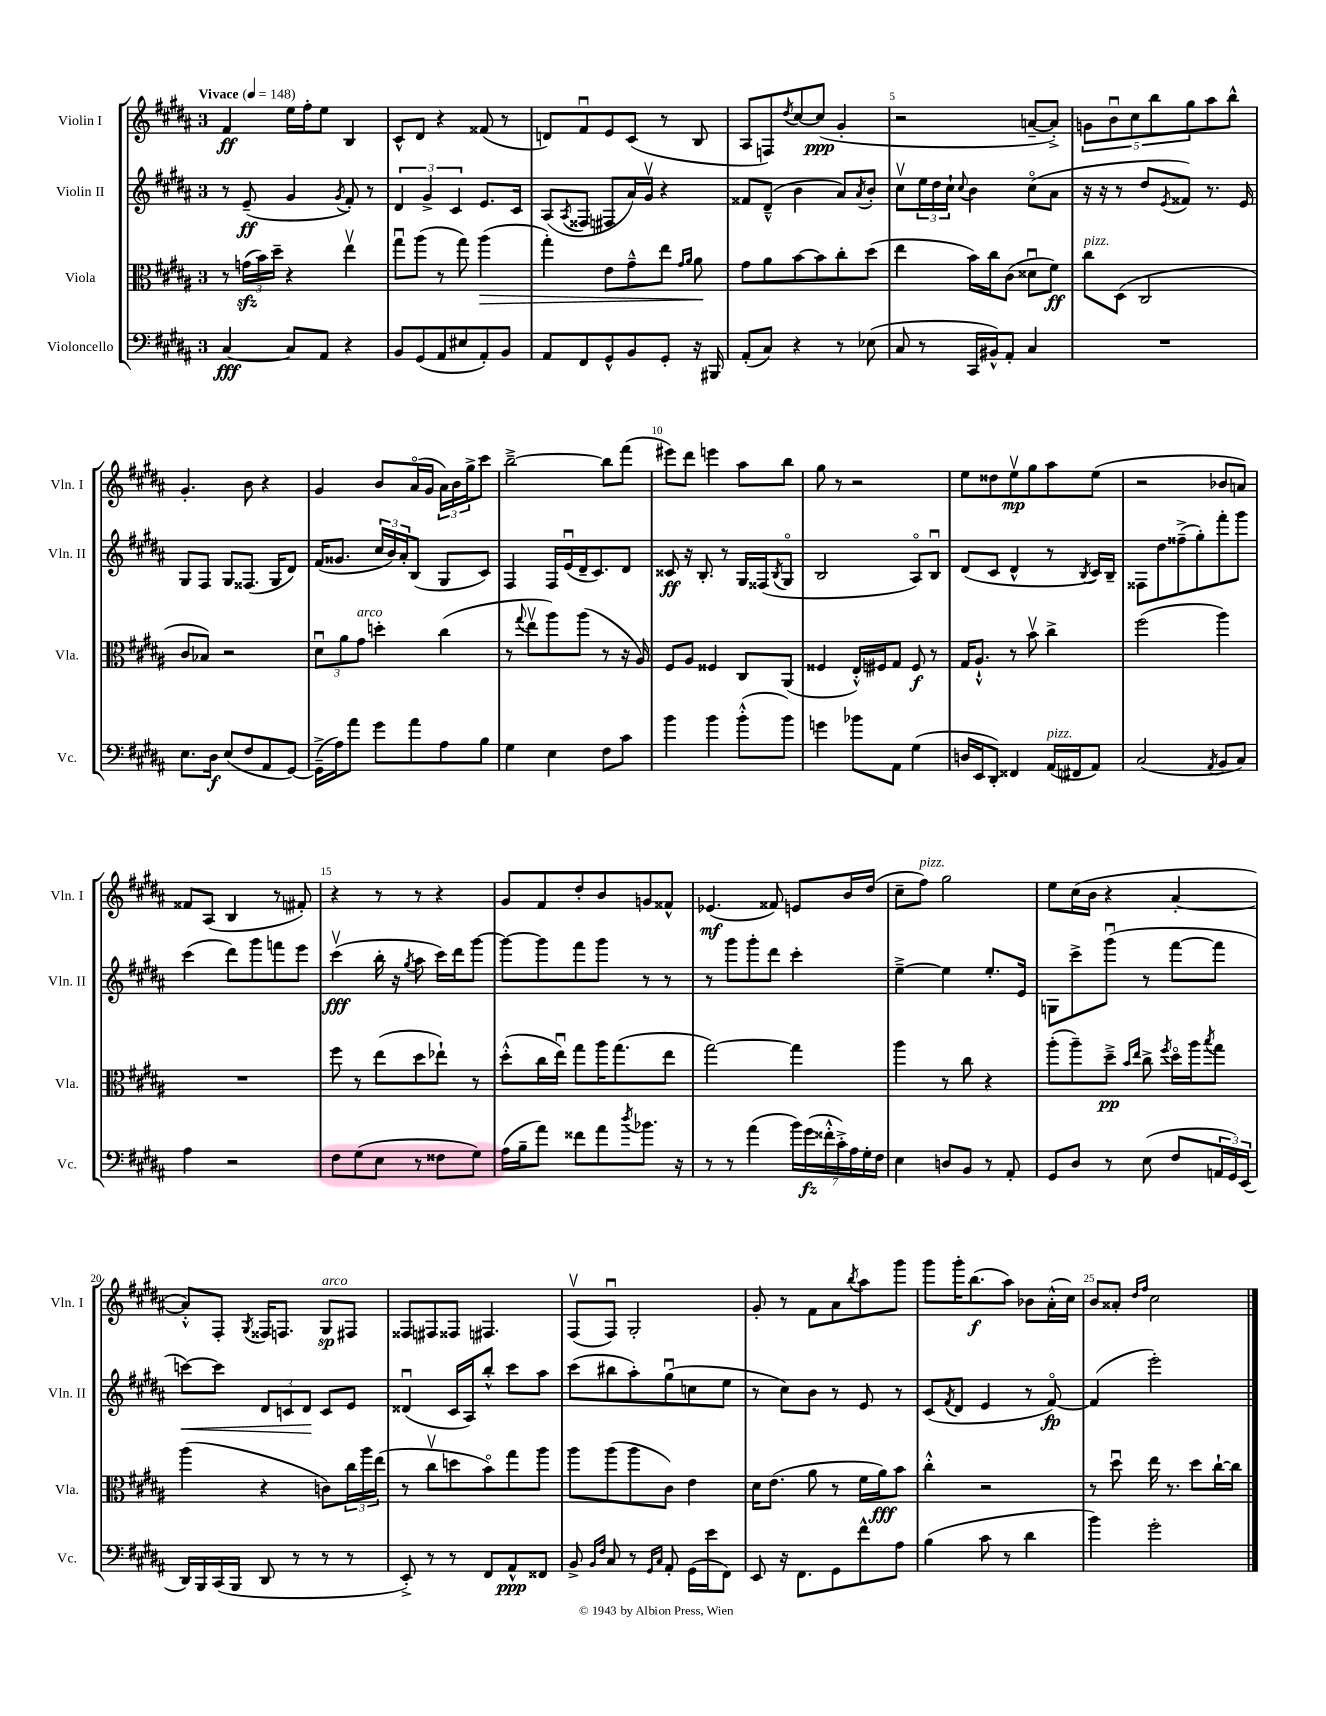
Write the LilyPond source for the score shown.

<<
\new StaffGroup <<
\new Staff = "s0" \with { instrumentName = "Violin I" shortInstrumentName = "Vln. I" } {
    \clef treble \key b \major \once \override Staff.TimeSignature.style = #'single-digit \time 3/4 \tempo "Vivace" 4 = 148
    fis'4\ff e''16 fis''16-. e''8 b4 |
    cis'8-^ dis'8 r4 fisis'8( r8 |
    d'8) fis'8\downbow e'8 cis'8( r8 b8 |
    ais8 f8) \acciaccatura { dis''8 } cis''8~ cis''8\ppp( gis'4-. |
    r2 a'8~-- a'8-.->) |
    \tuplet 5/4 { g'8 b'8\downbow cis''8 b''8 gis''8 } ais''8 b''8-^ |
    gis'4.-. b'8 r4 |
    gis'4 b'8 ais'16\flageolet( gis'16 \tuplet 3/2 { ais'16) b'16 gis''16-> } cis'''8 |
    b''2~---> b''8 fis'''8( |
    eis'''8) dis'''8 e'''4 ais''8 b''8 |
    gis''8 r8 r2 |
    e''8 disis''8 e''8\upbow\mp gis''8 ais''8 e''8( |
    r2 bes'8 a'8) |
    fisis'8 ais8( b4 r8 fis'8-.) |
    r4 r8 r8 r4 |
    gis'8 fis'8 dis''8-. b'8 g'8 fisis'8-^ |
    ees'4.\mf( fisis'8) e'8 b'16 dis''16( |
    cis''8-- fis''8^\markup { \italic "pizz." }) gis''2 |
    e''8 cis''16( b'16 r4 ais'4~-. |
    ais'8-.-^) fis8-. \acciaccatura { gis8 } fisis16 f8. gis8\sp^\markup { \italic "arco" } fis8 |
    fisis8 fis8 fisis8 fis4. |
    fis8\upbow( fis8\downbow) gis2-. |
    gis'8-. r8 fis'8 ais'8 \acciaccatura { b''8 } ais''8 gis'''8 |
    gis'''8 gis'''16-. b''8.\f( ais''8) bes'8 ais'16-.-^( cis''16) |
    b'8 aisis'8-. \grace { dis''16 fis''16 } cis''2 \bar "|." |
}
\new Staff = "s1" \with { instrumentName = "Violin II" shortInstrumentName = "Vln. II" } {
    \clef treble \key b \major \once \override Staff.TimeSignature.style = #'single-digit \time 3/4
    r8 e'8--\ff( gis'4 \acciaccatura { gis'8 } fis'8-.) r8 |
    \tuplet 3/2 { dis'4 gis'4-> cis'4 } e'8. cis'16 |
    ais8( \acciaccatura { ais8 } fisis8 fis8 ais'16) gis'16\upbow r4 |
    fisis'8 dis'8---^( b'4 ais'8) \acciaccatura { ais'8 } b'8-. |
    cis''8\upbow \tuplet 3/2 { e''16 dis''16 cis''16-! } \appoggiatura { cis''8 } b'4 cis''8\flageolet( ais'8 |
    r16 r16 r8 dis''8 \acciaccatura { e'8 } fisis'8) r8. e'16 |
    gis8 fis8 gis8 fisis8.( gis16 dis'8) |
    fis'16( gisis'8. \tuplet 3/2 { cis''16 b'16) ais'16-. } b8( gis8 cis'8) |
    fis4 fis16 e'16\downbow( dis'16-- cis'8.) dis'8 |
    cisis'8\ff r16 b8.-. r8 gis16 fisis16( \acciaccatura { b8 } gis8\flageolet |
    b2 ais8\flageolet) b8\downbow |
    dis'8( cis'8 dis'4-^ r8 \acciaccatura { b8 } cis'16) b16-- |
    fisis8 dis''8 fisis''8--->( gis''8-.) fis'''8-. gis'''8 |
    cis'''4( dis'''8) gis'''8 f'''8 e'''8 |
    cis'''4\upbow\fff( b''16-. r16 \acciaccatura { gis''8 } ais''8 cis'''16) dis'''16 gis'''8~ |
    gis'''8~ gis'''8 fis'''8 gis'''8 r8 r8 |
    r8 gis'''8 gis'''8-. dis'''8 cis'''4-. |
    e''4~---> e''4 e''8.-. e'16 |
    g8 cis'''8-> gis'''8\downbow( r8 fis'''8~ fis'''8 |
    c'''8~\<) c'''8 \tuplet 3/2 { dis'8 c'8 dis'8\! } c'8 e'8 |
    disis'4\downbow( cis'16 ais16) b''8-.-^ cis'''8 ais''8 |
    cis'''8( bis''8 ais''8-.) gis''8\downbow( c''8 e''8 |
    r8 cis''8) b'8 r8 e'8 r8 |
    cis'8( \acciaccatura { fis'8 } dis'8 e'4 r8 fis'8~\flageolet\fp) |
    fis'4( e'''2-.) \bar "|." |
}
\new Staff = "s2" \with { instrumentName = "Viola" shortInstrumentName = "Vla." } {
    \clef alto \key b \major \once \override Staff.TimeSignature.style = #'single-digit \time 3/4
    r8 \tuplet 3/2 { g'16\sfz( b'16) dis''16-- } r4 e''4\upbow |
    gis''8\downbow ais''8( r8 gis''8) ais''4\>( |
    gis''4-.) e'8 gis'8---^ e''8 \grace { gis'16 ais'16 } ais'8\! |
    gis'8 ais'8 b'8~ b'8 cis''8-. dis''8( |
    e''4 b'16) cis''16 cis'8( disis'8\downbow fis'8\ff) |
    cis''8^\markup { \italic "pizz." } dis8( cis2 |
    cis'8 bes8) r2 |
    \tuplet 3/2 { dis'8\downbow ais'8 gis'8^\markup { \italic "arco" } } d''4-. cis''4( |
    r8 \appoggiatura { gis''8 } e''8\upbow ais''8) ais''8( r8 r16 ais16) |
    fis8 ais8 fisis4 cis8 ais,8( |
    fisis4 e16-.-^) fis16 gis8 fis8\f r8 |
    gis16 ais8.-!-^ r8 b'8\upbow cis''4-> |
    fis''2( ais''4) |
    R2. |
    fis''8 r8 e''8( dis''8 ees''8-!) r8 |
    dis''8-.-^( cis''16 e''16\downbow) gis''8 ais''16 gis''8.( e''8 |
    gis''2~) gis''4 |
    ais''4 r8 cis''8 r4 |
    ais''8-.( ais''8--) dis''8--->\pp \grace { b'16 e''16 } cis''8-> \acciaccatura { fis''8 } dis''16\flageolet ais''16 \acciaccatura { b''8 } gis''8 |
    ais''4( r4 c'8) \tuplet 3/2 { cis''16 ais''16 e''16( } |
    r8 cis''8\upbow d''8 b'8\flageolet) gis''8 ais''8 |
    ais''8 ais''8( ais''8 cis'8) e'4 |
    dis'16 e'8.( ais'8 r8 fis'16 ais'16\fff) b'8 |
    cis''4-.-^ r2 |
    r8 dis''8\downbow e''16 r8. dis''8 cis''16~-! cis''16 \bar "|." |
}
\new Staff = "s3" \with { instrumentName = "Violoncello" shortInstrumentName = "Vc." } {
    \clef bass \key b \major \once \override Staff.TimeSignature.style = #'single-digit \time 3/4
    cis4~\fff cis8 ais,8 r4 |
    b,8 gis,8( ais,8 eis8 ais,8-.) b,8 |
    ais,8 fis,8 gis,8-^ b,8 gis,8-. r16 bis,,16 |
    ais,8-.( cis8) r4 r8 ees8( |
    cis8 r8 cis,16 bis,16-^) ais,8-. cis4 |
    R2. |
    e8. dis16\f e8( fis8 ais,8 gis,8~) |
    gis,16--->( ais16) ais'8 gis'8 ais'8 ais8 b8 |
    gis4 e4 fis8 cis'8 |
    b'4 b'4 b'8-.-^( b'8) |
    g'4 bes'8 ais,8 gis4( |
    d16 e,16 dis,8-.) fisis,4 ais,16^\markup { \italic "pizz." }( fis,16 ais,8) |
    cis2( \acciaccatura { ais,8 } b,8 cis8) |
    ais4 r2 |
    fis8 gis8( e8 r8 fisis8 gis8) |
    ais16( b16-- ais'8) fisis'8 ais'8 \acciaccatura { dis''8 } bes'8. r16 |
    r8 r8 ais'4( \tuplet 7/4 { b'16) gis'16\fz( fisis'16-.-^ cis'16-.->) ais16 gis16-. fis16 } |
    e4 d8 b,8 r8 ais,8-. |
    gis,8 dis8 r8 e8( fis8 \tuplet 3/2 { a,16 gis,16) e,16( } |
    dis,16) b,,16 cis,16( b,,16 dis,8 r8 r8 r8 |
    e,8-.->) r8 r8 fis,8 ais,8-^\ppp fisis,8 |
    b,8-> \grace { b,16 fis16 } cis8 r8 \grace { gis,16 cis16 } ais,8-. gis,16( e'16 fis,8) |
    e,8 r16 fis,8. gis,8 fis'8-^ ais8 |
    b4( cis'8 r8 dis'4 |
    b'4) gis'2-. \bar "|." |
}
>>
>>
\layout { \context { \Score \override BarNumber.break-visibility = ##(#f #t #t) barNumberVisibility = #(every-nth-bar-number-visible 5) } }
